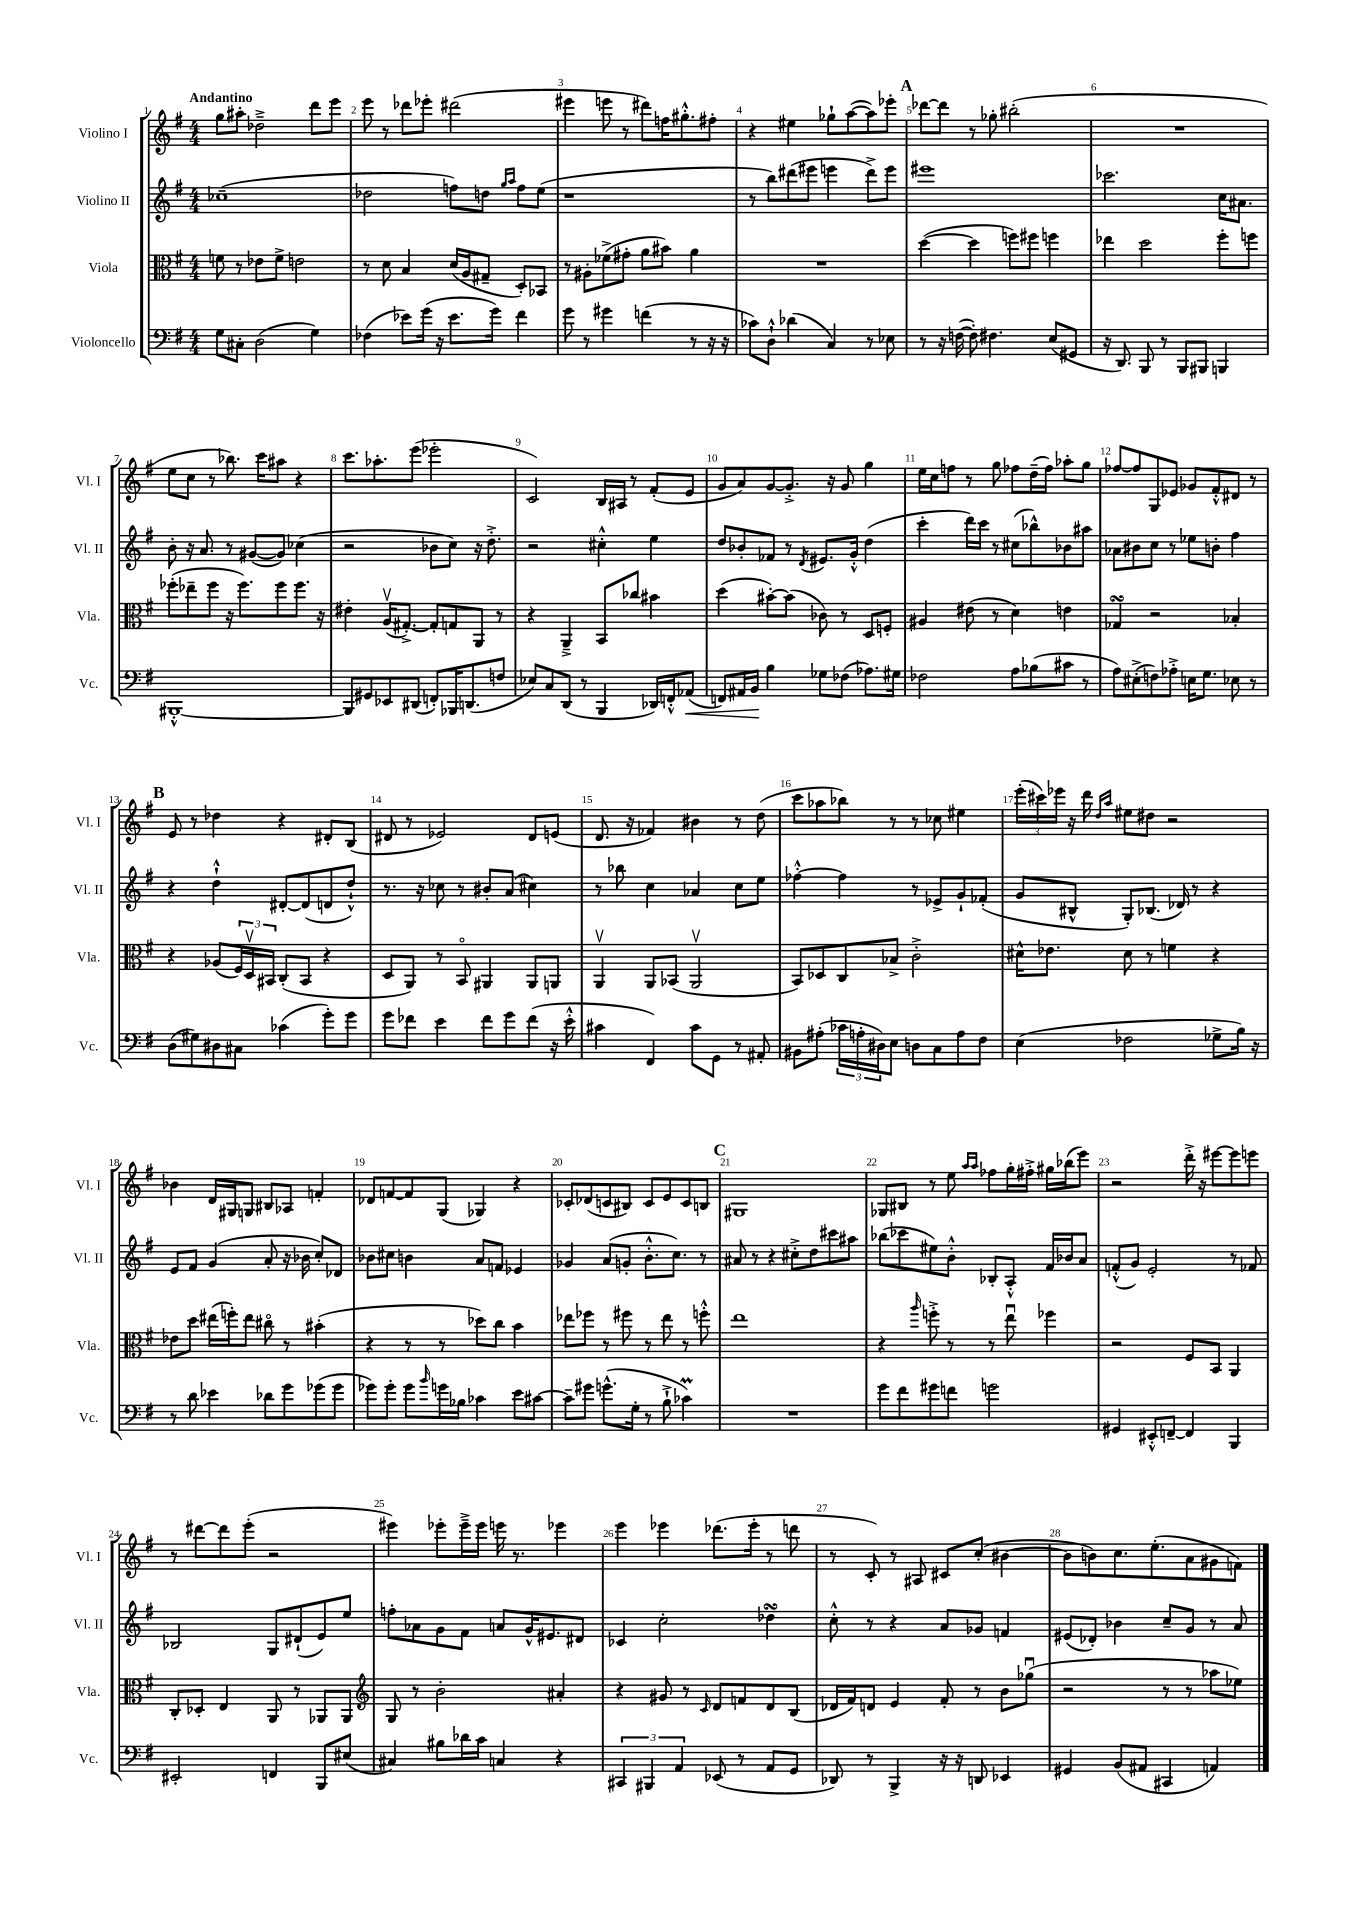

**kern	**kern	**kern	**kern
*staff4	*staff3	*staff2	*staff1
*clefF4	*clefC3	*clefG2	*clefG2
*k[f#]	*k[f#]	*k[f#]	*k[f#]
*M4/4	*M4/4	*M4/4	*M4/4
8G	8f	(1cc-~	8gg
8C#'	8r	.	8aa#'
(2D	8e-	.	2dd-~^
.	8f^	.	.
.	2e	.	.
4G)	.	.	8ddd
.	.	.	8eee
=	=	=	=
(4F-	8r	2dd-	8eee
.	8d	.	8r
8e-)	4B	.	8ddd-
(16g	.	.	8eee-'
16r	.	.	.
8.e-	(16d	8ff)	(2ddd#
.	16A	.	.
.	8G#~	8dd	.
16g)	.	.	.
.	.	16qqgg	.
.	.	16qqaa	.
4f#	8D')	8ff	.
.	8BB-	(8ee	.
=	=	=	=
8g	8r	1r	4eee#
8r	8A#'	.	.
4g#	(8f-^	.	8eee
.	8g#'	.	8r
(4f	8a	.	8ddd#)
.	8b#)	.	16ff
.	.	.	8.gg#'^^
8r	4a	.	.
16r	.	.	8ff#'
16r	.	.	.
=	=	=	=
8c-)	1r	8r	4r
8D`^^	.	8bb)	.
(4d-	.	(8ddd#	4ee#
.	.	8eee#	.
4C)	.	4eee	8gg-`
.	.	.	([8aa
8r	.	8ddd#^)	8aa])
8E-	.	8eee	8eee-'
=	=	=	=
8r	([4dd	1eee#	[8ddd-
16r	.	.	8ddd-]
([16F	.	.	.
8F'])	4dd]	.	8r
4.F#	.	.	8gg-'
.	8ff)	.	(2bb#'
.	8ff#	.	.
(8E	4ff	.	.
8GG#	.	.	.
=	=	=	=
16r	4ee-	2.ccc-	1r
8.DD)	.	.	.
8BBB	2dd	.	.
8r	.	.	.
8BBB	.	.	.
8BBB#	.	.	.
4BBB	8ff#'	16cc	.
.	.	8.a#	.
.	8ff	.	.
=	=	=	=
[1BBB#'^^	(8ff-'	8b'	8ee
.	8ee-~	16r	8cc
.	.	8.a	.
.	8ff-	.	8r
.	16r	8r	8.bb-)
.	8.ff-)	.	.
.	.	([8g#	.
.	.	.	16ccc
.	8ff-	8g#])	8aa#
.	8.ff-	(4cc-	4r
.	16r	.	.
=	=	=	=
8BBB#]	4e#'	2r	8.ccc
8GG#	.	.	.
.	.	.	8.aa-'
8EE-	(16Av	.	.
.	[8.G#'^)	.	.
(8DD#	.	.	(8eee
8FF')	8G#']	8b-	2eee-'
16BBB-	8G	8cc)	.
(8.DD	.	.	.
.	8AA	16r	.
.	.	8.dd'^	.
8F	8r	.	.
=	=	=	=
8E-)	4r	2r	2c)
8C	.	.	.
(8DD	4AA~^	.	.
8r	.	.	.
4BBB	8BB	4cc#'^^	16B
.	.	.	16A#
.	8cc-	.	8r
16DD-)	4b#	4ee	(8f#'
16FF'^^	.	.	.
(8AA-	.	.	8e
=	=	=	=
8FF)	(4dd	8dd	8g
16AA#	.	8b-'	8a)
16BB	.	.	.
4B	[8b#')	8f-	[8g
.	(8b#]	8r	8.g'^]
.	.	8qd	.
8G-	8c-)	8.e#	.
.	.	.	16r
(8F-	8r	.	8g
.	.	16g'^^	.
8.A-)	8D	(4dd	4gg
.	8F'	.	.
16G#	.	.	.
=	=	=	=
2F-	4A#	4ccc'	16ee
.	.	.	16cc
.	.	.	8ff
.	(8e#	16ddd)	8r
.	.	16ccc	.
.	8r	8r	8gg
8A	4d)	(8cc#	8ff-
(8B-	.	8bb-^^)	(16dd~
.	.	.	16ff-)
8c#	4e	8b-	8aa-'
8r	.	8aa#	8gg
=	=	=	=
8A)	4G-	8a-	[8ff-
(8E#'^	.	8b#	8ff-]
8F)	2r	8cc	8G
8A-'^	.	8r	8e-
16E	.	8ee-	8g-
8.G	.	.	.
.	.	8b'	8f#'^^
8E-	4B-'	4ff#	8d#
8r	.	.	8r
=	=	=	=
(8D	4r	4r	8e
8G#)	.	.	8r
8D#	(8A-	4dd`^^	4dd-
8C#	24F#)	.	.
.	24Dv	.	.
.	24BB#	.	.
(4c-	(8C'	[8d#'	4r
.	8BB#	(8d#]	.
8g')	4r	8d	8d#'
8g	.	8dd`^^)	(8B
=	=	=	=
8g	8D	8.r	8d#
8f-	8AA)	.	8r
.	.	16r	.
4e	8r	8cc-	2e-)
.	8BBo	8r	.
8f-	4AA#	8b#'	.
8g	.	(8a	.
(8f-	8AA#	4cc#)	8d#
16r	8AA	.	(8e
16e'^^	.	.	.
=	=	=	=
4c#	4AAv	8r	8.d
.	.	8bb-	.
.	.	.	16r
4FF#)	8AA	4cc	4f-)
.	(8BB-	.	.
8c#	2AAv	4a-	4b#
8GG	.	.	.
8r	.	8cc	8r
8AA#'	.	8ee	(8dd
=	=	=	=
8BB#	8BB)	[4ff-'^^	8ccc
(8A#'	8D-	.	8aa-
24c-	8C	4ff-]	8bb-)
24A'	.	.	.
24D#)	.	.	.
8E	8B-^	.	8r
8D	2c'^	8r	8r
8C	.	8e-^	8cc-
8A	.	8g`	4ee#
8F#	.	(8f-'	.
=	=	=	=
(4E	16d#^^	8g	(24eee'
.	.	.	24ccc#)
.	8.e-	.	.
.	.	.	24eee-
.	.	8B#^^	16r
.	.	.	16ddd
.	.	.	16qqdd
.	.	.	16qqaa
2F-	8d#	8G')	8ee#
.	8r	(8.B-	8dd#
.	4f	.	2r
.	.	16d-)	.
.	.	8r	.
8G-^	4r	4r	.
16B)	.	.	.
16r	.	.	.
=	=	=	=
8r	8e-	8e	4b-
8d	8dd	8f#	.
4e-	(16ee#	(4g	16d
.	16ff')	.	16G#
.	8ee#	.	8G
8d-	8cc#o	8a'	8B#
8g	8r	16r	8A-
.	.	16b-	.
(8g-	(4b#'	8cc')	4f'
8g-	.	8d-	.
=	=	=	=
8g-)	4r	8b-	8d-
8g-'	.	8cc#	[8f
8g-	8r	4b	8f]
16qqb	.	.	.
16g	8r	.	(8G
16B-	.	.	.
4c-	8dd-)	8a	4G-)
.	8cc	8f	.
8e	4b	4e-	4r
[8c#	.	.	.
=	=	=	=
8c#~]	8ee-	4g-	8c-'
8g#	8ff-	.	(8d-
(8.g^^	8r	(8a	8c
.	8ff#	8g'	8B#)
16G'	.	.	.
8r	8r	8.b'^^	8c
8B`^	8ee-	.	8e
.	.	8.cc)	.
4c-)	8r	.	8c
.	8ff'^^	8r	8B
=	=	=	=
1r	1ee	8a#	1G#
.	.	8r	.
.	.	4r	.
.	.	8cc#'^	.
.	.	8dd	.
.	.	8ccc#	.
.	.	8aa#	.
=	=	=	=
8g	4r	(8bb-	8G-
8f#	.	8ccc-	8B#
.	16qqaa	.	.
8g#	8ff'^	8ee#)	8r
8f	8r	8b'^^	8ee
.	.	.	16qqaa
.	.	.	16qqaa
2g	8r	8B-'	8ff-
.	8eeu	8A'^^	16gg'
.	.	.	16ff#'^
.	4ff-	16f#	16gg#
.	.	16b-	(16bb-
.	.	8a	8eee)
=	=	=	=
4GG#	2r	(8f'^^	2r
.	.	8g)	.
8EE#'^^	.	2e'	.
[8FF~	.	.	.
4FF]	8F#	.	16ddd'^
.	.	.	16r
.	8BB	.	[8eee#
4BBB	4AA	8r	8eee#]
.	.	8f-	8eee
=	=	=	=
2EE#'	8C'	2B-	8r
.	8D-'	.	[8ddd#
.	4E	.	8ddd#]
.	.	.	(8eee'
4FF	8AA	8G	2r
.	8r	(8d#`	.
8BBB	8AA-	8e)	.
(8E#	8AA-	8ee	.
=	=	=	=
*	*clefG2	*	*
4C#)	8G	8ff'	4eee#)
.	8r	8a-	.
8B#	2b'	8g	8eee-'
16d-	.	8f#	16eee-~^
16c	.	.	16eee-
4C	.	8a	16eee
.	.	.	8.r
.	.	16g^^	.
.	.	8.e#	.
4r	4a#'	.	4eee-
.	.	8d#	.
=	=	=	=
6CC#	4r	4c-	4eee
6BBB#	.	.	.
.	8g#	2cc'	4eee-
6AA	.	.	.
.	8r	.	.
.	16qqc	.	.
(8EE-	8d	.	(8.ddd-
8r	8f	.	.
.	.	.	16eee-'
8AA	8d	4dd-	8r
8GG	(8B	.	8ddd
=	=	=	=
8DD-)	16d-	8cc'^^	8r
.	16f#)	.	.
8r	8d	8r	8c')
4BBB^	4e	4r	8r
.	.	.	8A#
16r	8f#'	8a	8c#
16r	.	.	.
8DD	8r	8g-	(8cc'
4EE-	8b	4f	[4b#
.	(8gg-u	.	.
=	=	=	=
4GG#	2r	(8e#	8b#]
.	.	8d-')	8b)
(8BB	.	4b-	8.cc
8AA#	.	.	.
.	.	.	(8.ee'
4CC#	8r	8cc~	.
.	8r	8g	8a
4AA)	8aa-	8r	8g#
.	8ee-)	8a	8f)
==	==	==	==
*-	*-	*-	*-
